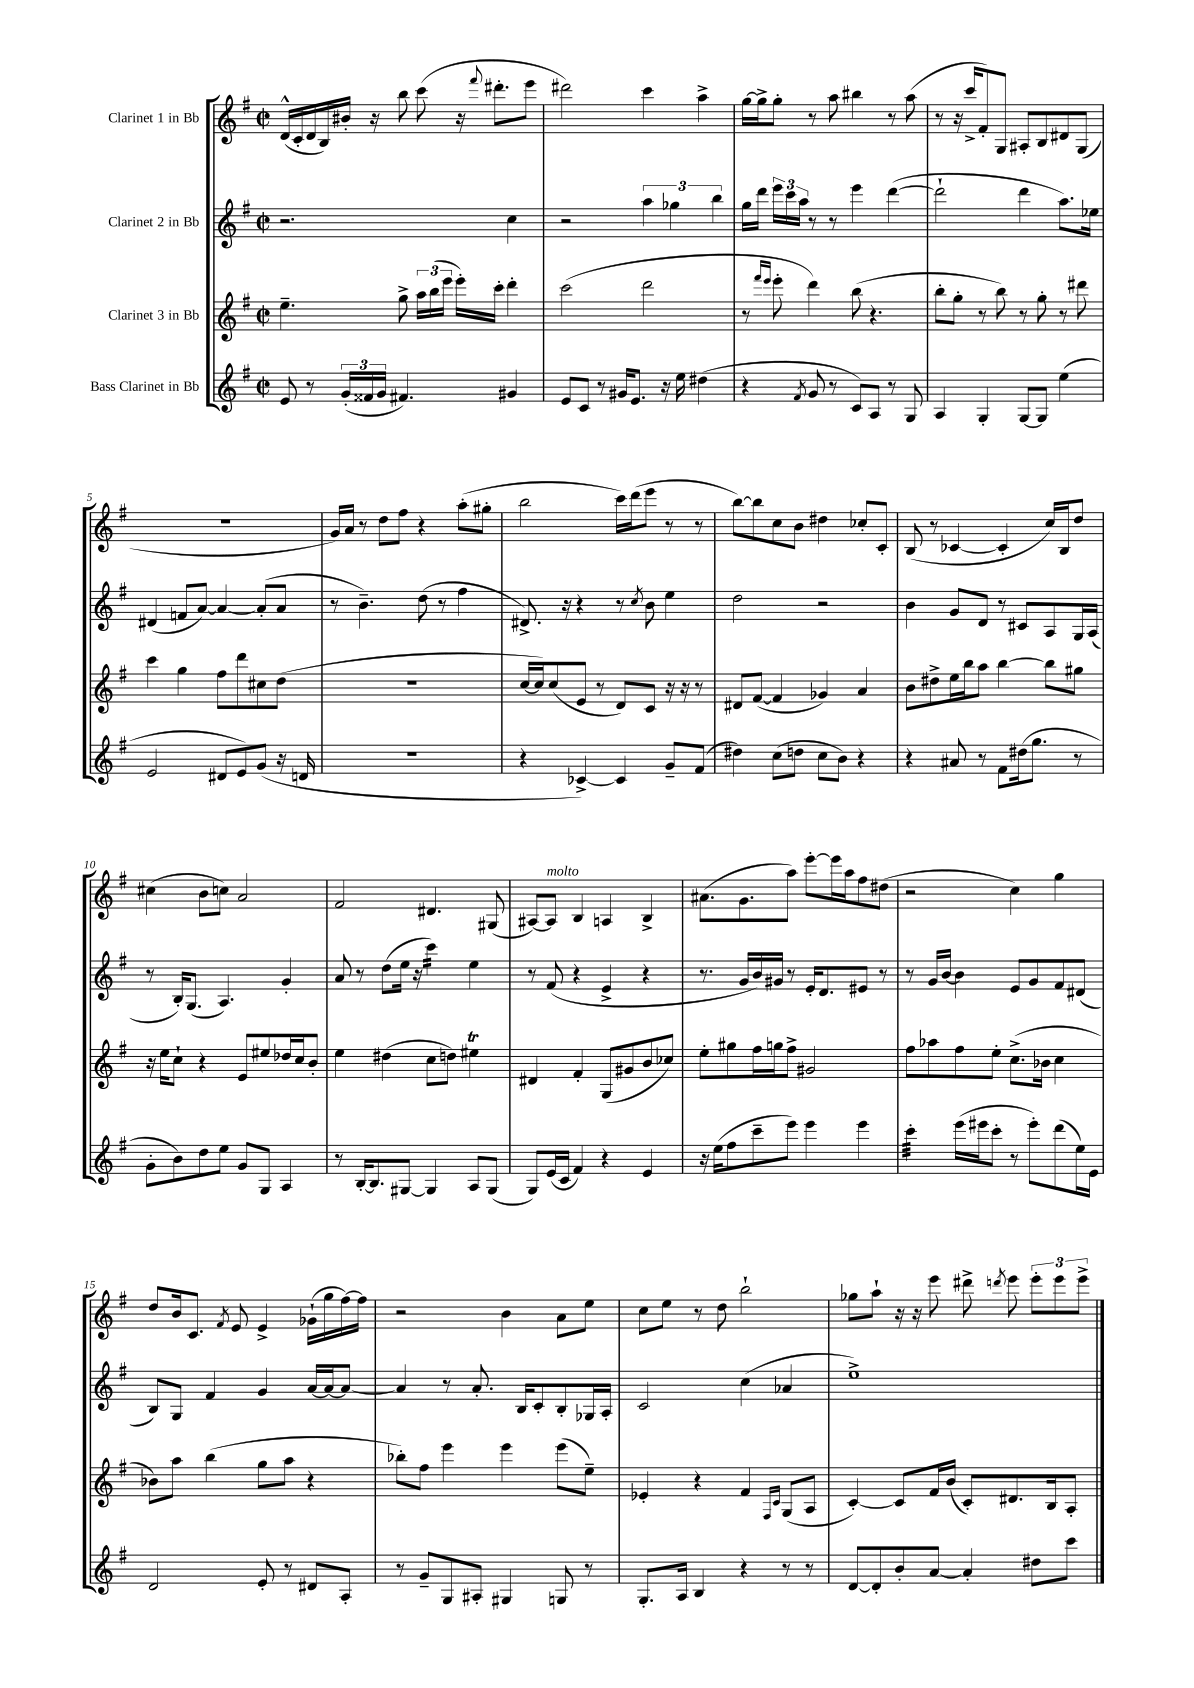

**kern	**kern	**kern	**kern
*staff4	*staff3	*staff2	*staff1
*clefG2	*clefG2	*clefG2	*clefG2
*k[f#]	*k[f#]	*k[f#]	*k[f#]
*M2/2	*M2/2	*M2/2	*M2/2
*met(c|)	*met(c|)	*met(c|)	*met(c|)
8e	4.ee~	2.r	(16d^^
.	.	.	16c'
8r	.	.	16d
.	.	.	16B)
(24g'	.	.	16b#'
24f##	.	.	.
.	.	.	16r
24g	.	.	.
4.f#)	8gg^	.	8bb
.	24aa	.	(8ccc
.	(24bb	.	.
.	24eee	.	.
.	16eee')	.	16r
.	.	.	8qqfff#
.	16ccc'	.	8.ddd#'
4g#	4ddd'	4cc	.
.	.	.	8eee
=	=	=	=
8e	(2ccc	2r	2ddd#)
8c	.	.	.
8r	.	.	.
16g#	.	.	.
8.e	.	.	.
.	2ddd	6aa	4ccc
16r	.	.	.
.	.	6gg-	.
16ee	.	.	.
(4dd#	.	.	4aa^
.	.	6bb	.
=	=	=	=
4r	8r	16gg	[16gg
.	.	16ddd	16gg^]
.	16qqfff#	.	.
.	16qqeee	.	.
.	8eee'	24eee	8gg'
.	.	24ccc	.
.	.	24aa	.
8qf#	.	.	.
8g	4ddd)	8r	8r
8r	.	8r	8aa
8c)	(8bb	4eee	4bb#
8A	4.r	.	.
8r	.	([4ddd	8r
8G	.	.	(8aa
=	=	=	=
4A	8bb'	2ddd`]	8r
.	8gg'	.	16r
.	.	.	16ccc^
4G'	8r	.	8f#')
.	8bb)	.	8G
[8G	8r	4ddd	8A#'
8G]	8gg'	.	8B
(4ee	8r	8.aa)	8d#
.	8ddd#	.	(8G
.	.	16ee-	.
=	=	=	=
2e	4ccc	(4d#	1r
.	4gg	8f	.
.	.	[8a)	.
8d#	8ff#	4a_	.
8e)	8ddd	.	.
(8g	8cc#	(8a']	.
16r	(8dd	8a	.
16d	.	.	.
=	=	=	=
1r	1r	8r	16g)
.	.	.	16a
.	.	4.b~)	8r
.	.	.	8dd
.	.	.	8ff#
.	.	(8dd	4r
.	.	8r	.
.	.	4ff#	(8aa'
.	.	.	8gg#'
=	=	=	=
4r	[16cc	8.d#^)	2bb
.	16cc])	.	.
.	(8cc	.	.
.	.	16r	.
[4c-^)	8e	4r	.
.	8r	.	.
4c-]	8d)	8r	16ccc)
.	.	.	(16ddd
.	.	8qcc	.
.	8c	8b	8eee
8g~	16r	4ee	8r
.	16r	.	.
(8f#	8r	.	8r
=	=	=	=
4dd#)	8d#	2dd	[8bb)
.	([8f#	.	8bb]
(8cc	4f#]	.	8cc
8dd	.	.	8b
8cc	4g-)	2r	4dd#
8b)	.	.	.
4r	4a	.	8cc-'
.	.	.	8c'
=	=	=	=
4r	8b	4b	(8B
.	8dd#^	.	8r
8a#	16ee	8g	[4c-
.	16bb	.	.
8r	8aa	8d	.
8f#	[4bb	8r	4c-']
(16dd#	.	8c#	.
8.gg	.	.	.
.	8bb]	8A	16cc)
.	.	.	16B
8r	8gg#	16G	8dd
.	.	(16A	.
=	=	=	=
8g'	16r	8r	(4cc#
.	16ee	.	.
8b)	8cc`	16B')	.
.	.	(8.G	.
8dd	4r	.	8b
8ee	.	4.A)	8cc)
8g	8e	.	2a
8G	8ee#	.	.
4A	16dd-	4g'	.
.	16cc	.	.
.	8b'	.	.
=	=	=	=
8r	4ee	8a	2f#
[16B'	.	8r	.
8.B]	.	.	.
.	(4dd#	(8dd	.
[8G#	.	16ee	.
.	.	16r	.
4G#]	8cc	4ccc)	4.d#
.	8dd)	.	.
8A	4ee#	4ee	.
(8G#	.	.	(8G#
=	=	=	=
8G)	4d#	8r	[8A#)
(16e	.	(8f#	8A#]
16c	.	.	.
4f#)	4f#'	4r	4B
4r	(8G	4e^	4A
.	8g#	.	.
4e	8b	4r	4B^
.	8cc-)	.	.
=	=	=	=
16r	8ee'	8.r	(8.a#
(16ee	.	.	.
8ff#	8gg#	.	.
.	.	16g	8.g
8ccc~	16ff#	16b)	.
.	16gg	16g#	.
8eee)	8ff#^	8r	8aa)
4eee	2g#	16e'	[8eee'
.	.	8.d	.
.	.	.	16eee]
.	.	.	16aa
4eee	.	8e#	8ff#
.	.	8r	(8dd#
=	=	=	=
4ccc'	8ff#	8r	2r
.	8aa-	16g	.
.	.	[16b	.
(16eee	8ff#	4b]	.
16eee#	.	.	.
8ccc'	8ee'	.	.
8r	(8.cc^	8e	4cc)
8eee#')	.	8g	.
.	16b-	.	.
(8ddd	4cc	8f#	4gg
16ee)	.	(8d#	.
16e	.	.	.
=	=	=	=
2d	8b-)	8B)	8dd
.	8aa	8G	16b
.	.	.	8.c
.	(4bb	4f#	.
.	.	.	8qf#
.	.	.	8e
8e'	8gg	4g	4e^
8r	8aa	.	.
8d#	4r	[16a	(16g-`
.	.	16a_	16gg
8A'	.	8a_	[16ff#)
.	.	.	16ff#]
=	=	=	=
8r	8bb-')	4a]	2r
8g~	8ff#	.	.
8G	4eee	8r	.
8A#'	.	8.a'	.
4G#	4eee	.	4b
.	.	16B	.
.	.	8c'	.
8G	(8eee	8B'	8a
8r	8ee~)	16G-	8ee
.	.	16A'	.
=	=	=	=
8.G'	4e-'	2c	8cc
.	.	.	8ee
16A	.	.	.
4B	4r	.	8r
.	.	.	8dd
4r	4f#	(4cc	2bb`
.	16qqF#	.	.
.	16qqc	.	.
8r	(8G	4a-	.
8r	8A	.	.
=	=	=	=
[8d	[4c')	1ee^)	8gg-
8d']	.	.	8aa`
8b'	8c]	.	16r
.	.	.	16r
[8a	16f#	.	8eee
.	(16b	.	.
4a']	8c')	.	8ddd#^
.	.	.	8qddd
.	8.d#	.	8eee
8dd#	.	.	12eee'
.	16B	.	.
.	.	.	12eee
8ccc	8A'	.	.
.	.	.	12eee^
==	==	==	==
*-	*-	*-	*-
